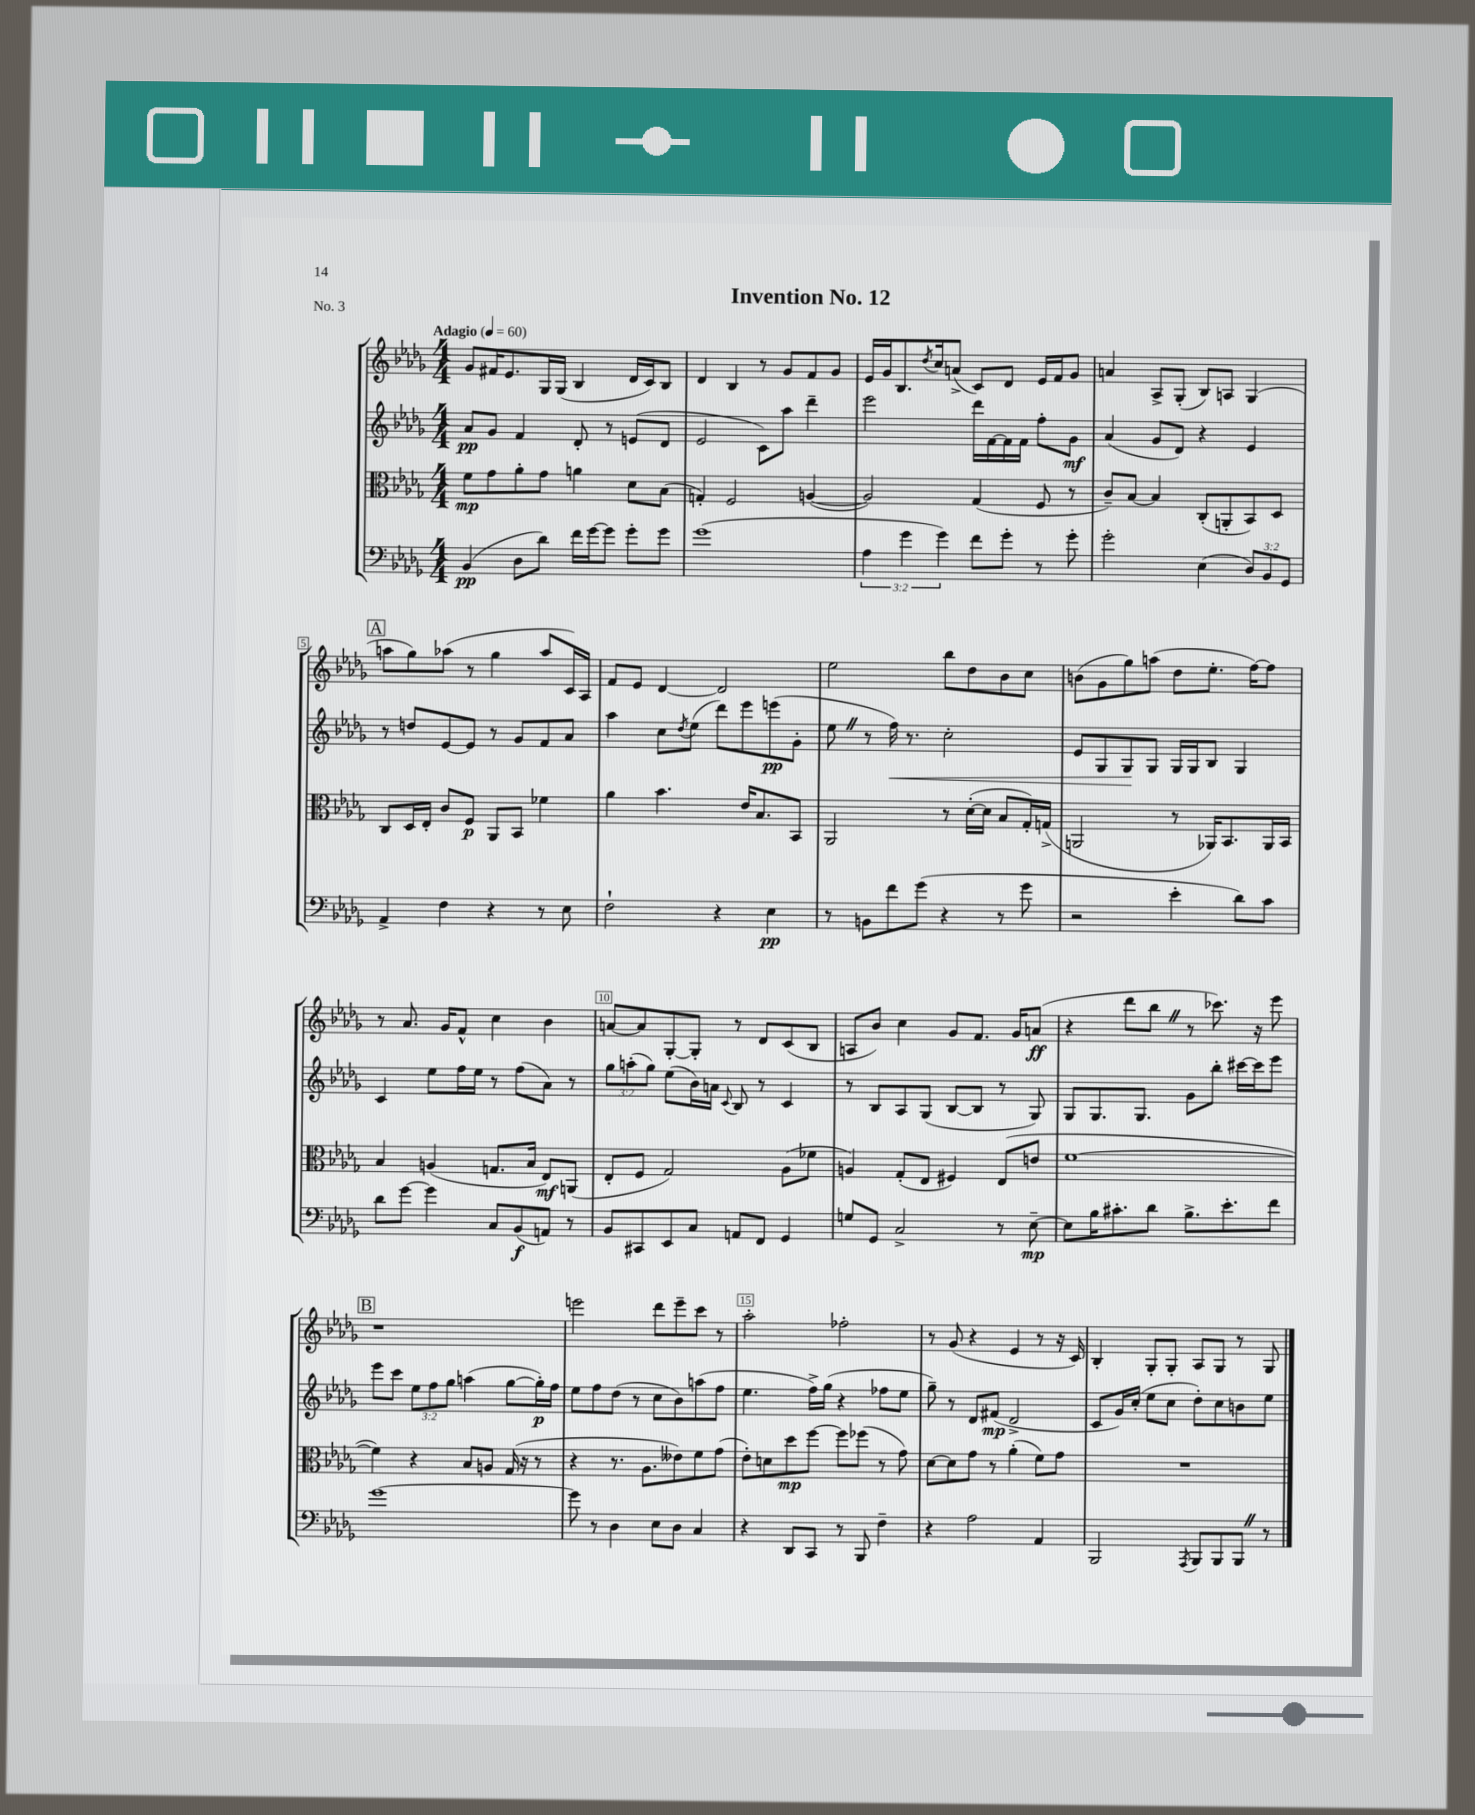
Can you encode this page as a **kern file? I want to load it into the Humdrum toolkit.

**kern	**kern	**kern	**kern
*staff4	*staff3	*staff2	*staff1
*clefF4	*clefC3	*clefG2	*clefG2
*k[b-e-a-d-g-]	*k[b-e-a-d-g-]	*k[b-e-a-d-g-]	*k[b-e-a-d-g-]
*M4/4	*M4/4	*M4/4	*M4/4
*MM60	*MM60	*MM60	*MM60
(4BB-	8f	8a-	8g-
.	8g-	8g-	16f#
.	.	.	8.e-
8D-	8a-'	4f	.
8d-)	8g-	.	16G-
.	.	.	(16G-
16f	4a	8d-'	4B-
[16g-	.	.	.
8g-]	.	8r	.
8g-'	8d-	(8e	16d-
.	.	.	16c)
8g-	(8B-	8d-	8B-
=	=	=	=
(1g-	4G')	2e-	4d-
.	2F	.	4B-
.	.	8c)	8r
.	.	8aa-	8g-
.	([4A	4ddd-~	8f
.	.	.	8g-
=	=	=	=
6A-	2A])	2eee-	16e-
.	.	.	16g-
.	.	.	8.B-
6g-	.	.	.
.	.	.	8qdd-
.	.	.	16cc
6g-)	.	.	.
.	.	.	(8a^
8f	(4G-	16ddd-	8c)
.	.	[16f	.
8g-'	.	16f]	8d-
.	.	16f	.
8r	8F	8ff'	16e-
.	.	.	16f
8g-'	8r	8g-	8g-
=	=	=	=
2g-'	8c~)	(4a-	4a
.	[8B-	.	.
.	4B-]	8g-	8A-^
.	.	8d-)	(8G-'
(4E-	(8C'	4r	8B-)
.	8AA'	.	8A
12D-)	8BB-)	4e-	(4G-
12BB-	.	.	.
.	8D-	.	.
12GG-	.	.	.
=	=	=	=
4AA-^	8C	8r	8aa
.	16D-	8dd	8gg-)
.	16E-'	.	.
4F	8c	[8e-	(8aa-
.	8F	8e-]	8r
4r	8AA-	8r	4gg-
.	8BB-	8g-	.
8r	4f-	8f	8aa-
8E-	.	8a-	16c)
.	.	.	16A-
=	=	=	=
2F`	4a-	4aa-	8f
.	.	.	8e-
.	4.b-	8cc	[4d-
.	.	8qdd-	.
.	.	(8ee-	.
4r	.	8ddd-)	2d-]
.	16e-	8eee-	.
.	8.B-	.	.
4E-	.	(8eee	.
.	8BB-	8g-'	.
=	=	=	=
8r	2AA-	8ee-	2ee-
8BB	.	8r	.
8f	.	16ff)	.
.	.	8.r	.
(8g-	.	.	.
4r	8r	2cc'	8bb-
.	([16d-'	.	8dd-
.	16d-]	.	.
8r	8B-	.	8b-
8g-	16G-')	.	8cc
.	(16G^	.	.
=	=	=	=
2r	2AA	8e-	(8b
.	.	8G-	8g-
.	.	8G-	8gg-)
.	.	8G-	(8aa
4e-'	8r	16G-	8dd-
.	.	16G-	.
.	16AA-)	8B-	8.ee-'
.	8.BB-	.	.
8d-)	.	4G-	.
.	.	.	[16ff)
8c	16AA-	.	8ff]
.	16BB-	.	.
=	=	=	=
8d-	4B-	4c	8r
[8g-	.	.	8.a-
4g-]	(4A	8ee-	.
.	.	.	16g-
.	.	16ff	8f^^
.	.	16ee-	.
8C	8.G	8r	4cc
(8BB-	.	(8ff	.
.	16B-	.	.
8AA)	8E-)	8a-)	4b-
8r	(8AA	8r	.
=	=	=	=
8BB-	8E-'	12gg-	[8a
.	.	(12aa'	.
8CC#	8F	.	8a]
.	.	12gg-)	.
8EE-	2G-)	(8ee-	[8G-'
8C	.	16b-)	8G-']
.	.	16a	.
.	.	8qqc	.
8AA	.	8B-	8r
8FF	.	8r	8d-
4GG-	(8A-	4c	(8c
.	8f-	.	8B-
=	=	=	=
8G	4A)	8r	8A
8GG-	.	8B-	8b-)
2C^	(8G-'	8A-	4cc
.	8E-	(8G-	.
.	4F#)	[8B-	8g-
.	.	8B-]	8.f
8r	(8E-	8r	.
.	.	.	16g-
[8E-~	8e	8G-)	(8a
=	=	=	=
8E-]	[1f	8G-	4r
16B-	.	8.G-	.
8.c#'	.	.	.
.	.	.	8ddd-
.	.	8.G-	.
8d-	.	.	8bb-
8.B-^	.	8g-	8r
.	.	8bb-'	8.ccc-)
8.e-'	.	.	.
.	.	[16ccc#	.
.	.	16ccc#]	16r
8f	.	8eee-	8eee-
=	=	=	=
[1g-	4f])	8eee-	1r
.	.	8ccc	.
.	4r	12ee-	.
.	.	12ff	.
.	.	12gg-	.
.	8B-	(4aa	.
.	8A	.	.
.	(16G-	[8gg-	.
.	16r	.	.
.	8r	16gg-'])	.
.	.	16ff	.
=	=	=	=
8g-]	4r	8ee-	2eee
8r	.	8ff	.
4D-	8.r	(8dd-	.
.	.	8r	.
.	8.A-	.	.
8E-	.	8cc	8ddd-
8D-	8e--)	8b-)	8eee~
4C	8f	(8aa	8ccc
.	(8g-	8ff	8r
=	=	=	=
4r	8e-')	4.ee-	2aa-'
.	8d	.	.
8DD-	8dd-	.	.
8CC	[8ff	16ff^)	.
.	.	(16gg-	.
8r	8ff]	4r	2ff-'
8BBB-	(8ff-	.	.
4F~	8r	8ff-	.
.	8g-)	8ee-	.
=	=	=	=
4r	[8d-	8gg-~)	8r
.	8d-]	8r	(8g-
2A-	8g-	8d-	4r
.	8r	(8f#	.
.	(4a-'	2d-^	4e-
4AA-	8f)	.	8r
.	8g-	.	16r
.	.	.	16c)
=	=	=	=
2BBB-	1r	8c	4B-'
.	.	16g-)	.
.	.	(16cc'	.
.	.	8ee-	8G-'
.	.	8cc	8G-'
8qAAA-	.	.	.
8BBB-	.	8dd-')	8A-
8BBB-	.	8cc	8G-
8BBB-	.	8b	8r
8r	.	8ee-	8G-
==	==	==	==
*-	*-	*-	*-
